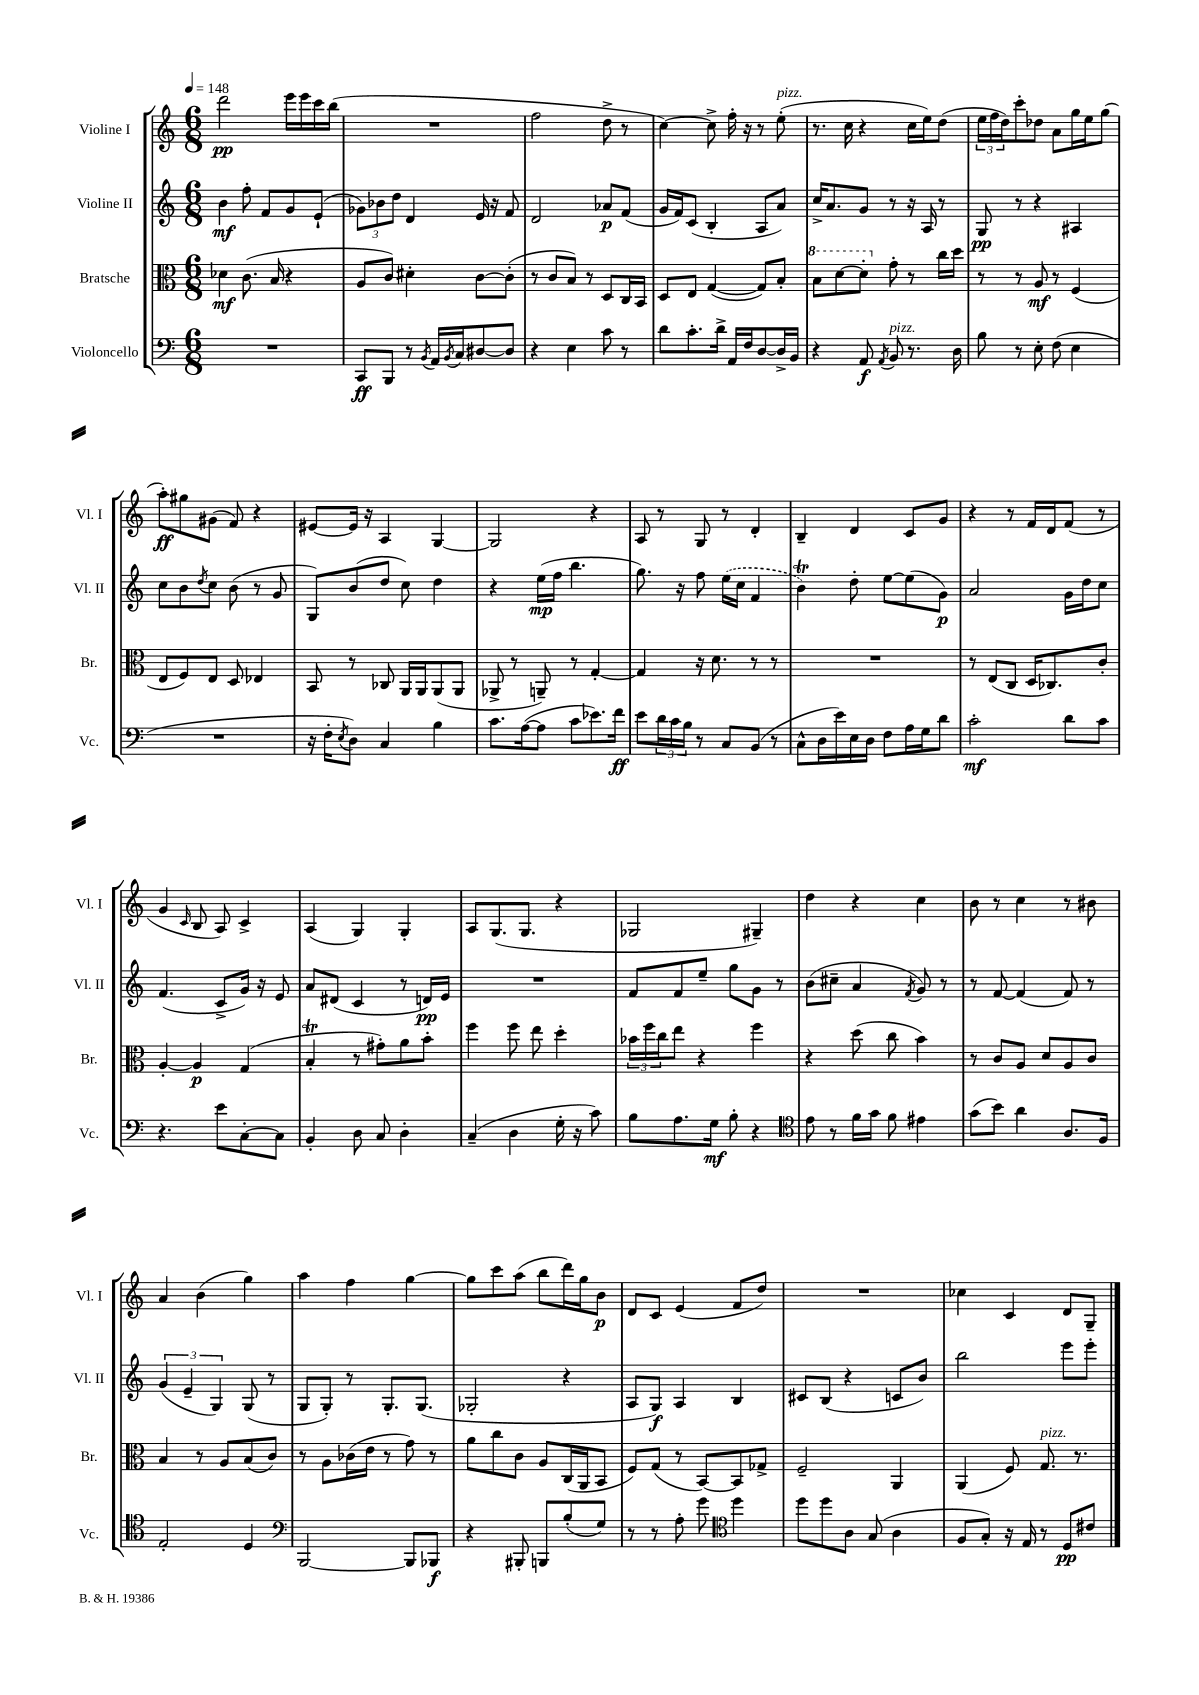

**kern	**kern	**kern	**kern
*staff4	*staff3	*staff2	*staff1
*clefF4	*clefC3	*clefG2	*clefG2
*k[]	*k[]	*k[]	*k[]
*M6/8	*M6/8	*M6/8	*M6/8
*MM148	*MM148	*MM148	*MM148
2.r	4d-\	4b\	2ddd\
.	(8.c\	8ff'\	.
.	.	8f/L	.
.	16B/	.	.
.	4r	8g/	16eee\LL
.	.	.	16eee\
.	.	(8e`/J	16ccc\
.	.	.	(16bb\JJ
=	=	=	=
8CC/L	8A/L	12g-\L)	2.r
.	.	12b-\	.
8BBB/J	8c/J)	.	.
.	.	12dd\J	.
8r	4d#'\	4d/	.
8qBB/	.	.	.
16AA/LL	.	.	.
8qBB/	.	.	.
16C/J	.	.	.
[8D#/	[8c\L	16e/	.
.	.	16r	.
8D#/]J	(8c'\]J	8f/	.
=	=	=	=
4r	8r	2d/	2ff\
.	8c/L	.	.
4E\	8B/J)	.	.
.	8r	.	.
8c\	8D/L	8a-/L	8dd^\
8r	16C/L	(8f/J	8r
.	16BB/JJ	.	.
=	=	=	=
8d\L	8D/L	16g/LL	[4cc\)
.	.	16f/J)	.
8.c'\	8E/J	(8c/J	.
.	([4G/	4B'/	8cc^\]
16d^\Jk	.	.	.
16AA/LL	.	.	16ff'\
16F/J	.	.	16r
[8D/	8G/]L)	8A/L	8r
16D^/]L	8B'/J	8a/J)	(8ee'\
16BB/JJ	.	.	.
=	=	=	=
4r	8b\L	16cc^/LK	8.r
.	.	8.a/	.
.	[8dd\	.	.
.	.	.	16cc\
8AA/	8dd'\]J	8g/J	4r
8qAA/	.	.	.
8BB/	8g'\	8r	.
8.r	8r	16r	16cc\LL
.	.	16A/	16ee\J)
.	16cc\LL	8r	(8dd\J
16D\	16dd\JJ	.	.
=	=	=	=
8B\	8r	8G/	24ee\LL
.	.	.	24ff\
.	.	.	24dd\J)
8r	8r	8r	8ccc'\
8E'\	8A/	4r	8dd-\J
(8F\	8r	.	8a\L
4E\	(4F/	4A#/	16gg\L
.	.	.	16ee\J
.	.	.	(8gg\J
=	=	=	=
2.r	8E/L	8cc\L	8aa'\L)
.	8F/)	8b\	8gg#\
.	.	8qdd/	.
.	8E/J	8cc\J	(8g#\J
.	8D/	(8b\	8f/)
.	4E-/	8r	4r
.	.	8g/	.
=	=	=	=
16r	8BB/	8G/L)	[8e#/L
16F'\LK	.	.	.
8qE/	.	.	.
8D\J)	8r	(8b/	16e#/]Jk
.	.	.	16r
4C/	8C-/	8dd/J	4A/
.	16AA/LL	8cc\)	.
.	16AA/J	.	.
4B\	(8AA/	4dd\	[4G/
.	8AA/J	.	.
=	=	=	=
8.c\L	8AA-^/	4r	2G/]
.	8r	.	.
([16A\k	.	.	.
8A\]J	8AA~/)	(16ee\LL	.
.	.	16ff\JJ	.
8c\L	8r	4.bb\	.
8.e-\)	[4G'/	.	4r
16f\Jk	.	.	.
=	=	=	=
8e\L	4G/]	8.gg\)	8A/
24d\L	.	.	8r
24c\	.	.	.
.	.	16r	.
24B\JJ	.	.	.
8r	16r	8ff\	8G/
.	8.d\	.	.
8C/L	.	(16ee\LL	8r
.	.	16cc\JJ	.
(8BB/J	8r	4f/	4d'/
8r	8r	.	.
=	=	=	=
8C^^\L	2.r	4b\)	4B~/
16D\L	.	.	.
16e\)	.	.	.
16E\	.	8dd'\	4d/
16D\JJ	.	.	.
8F\L	.	[8ee\L	.
16A\L	.	(8ee\]	8c/L
16G\J	.	.	.
8d\J	.	8g\J)	8g/J
=	=	=	=
2c'\	8r	2a/	4r
.	(8E/L	.	.
.	8C/J	.	8r
.	16D/LK	.	16f/LL
.	8.C-/)	.	16d/J
8d\L	.	16g\LL	(8f/J
.	.	16dd\J	.
8c\J	8c'/J	8cc\J	8r
=	=	=	=
4.r	[4A'/	(4.f/	4g/
.	.	.	16qqc/
.	4A/]	.	8B/
8e\L	.	8c^/L	8A/)
[8C'\	(4G/	16g/Jk)	4c^/
.	.	16r	.
8C\]J	.	8e/	.
=	=	=	=
4BB'/	4B'/	8a/L	(4A/
.	.	(8d#/J	.
8D\	8r	4c/	4G/)
8C/	8g#'\L)	.	.
4D'\	8a\	8r	4G'/
.	8b'\J	16d/LL)	.
.	.	16e/JJ	.
=	=	=	=
(4C~/	4ff\	2.r	8A/L
.	.	.	(8.G/
4D\	8ff\	.	.
.	.	.	8.G/J
.	8ee\	.	.
16G'\	4dd'\	.	4r
16r	.	.	.
8c\)	.	.	.
=	=	=	=
8B\L	24b-\LL	8f/L	2G-/
.	24ff\	.	.
.	24cc\J	.	.
8.A\	8ee\J	8f/	.
.	4r	8ee~/J	.
16G\Jk	.	.	.
8B'\	.	8gg\L	.
4r	4ff\	8g\J	4G#~/)
.	.	8r	.
=	=	=	=
*clefC4	*	*	*
8e\	4r	(8b\L	4dd\
8r	.	8cc#~\J	.
16f\LL	(8dd\	4a/	4r
16g\JJ	.	.	.
8f\	8cc\	.	.
.	.	8qf/	.
4e#\	4b\)	8g/)	4cc\
.	.	8r	.
=	=	=	=
(8g\L	8r	8r	8b\
8b\J)	8c/L	[8f/	8r
4a\	8A/J	(4f/]	4cc\
.	8d/L	.	.
8.A/L	8A/	8f/)	8r
.	8c/J	8r	8b#\
16F/Jk	.	.	.
=	=	=	=
2E'/	4B/	(6g/	4a/
.	.	6e~/	.
.	8r	.	(4b\
.	.	6G/)	.
.	8A/L	.	.
4D/	(8B/	(8G/	4gg\)
.	8c/J)	8r	.
=	=	=	=
*clefF4	*	*	*
[2BBB/	8r	8G/L	4aa\
.	8A\L	8G'/J)	.
.	(16c-\L	8r	4ff\
.	16e\JJ	.	.
.	8r	8.G'/L	.
8BBB/]L	8g\)	.	[4gg\
.	.	(8.G/J	.
8BBB-/J	8r	.	.
=	=	=	=
4r	8a\L	2G-'/	8gg\]L
.	8cc\	.	8ccc\
8BBB#'/	8c\J	.	(8aa\J
8BBB/L	8A/L	.	8bb\L
(8B'/	(16C/L	4r	16ddd\L)
.	16AA/J	.	16gg\J
8G/J)	8BB/J	.	8b\J
=	=	=	=
8r	8F/L)	8A/L	8d/L
8r	(8G/J	8G/J)	8c/J
8A'\	8r	4A/	(4e/
8g\	[8BB/L)	.	.
*clefC4	*	*	*
4dd\	8BB/]	4B/	8f/L
.	8G-^/J	.	8dd/J)
=	=	=	=
8dd\L	2F~/	8c#/L	2.r
8dd\	.	(8B/J	.
8A\J	.	4r	.
(8G/	.	.	.
4A\	4AA/	8c/L	.
.	.	8b/J)	.
=	=	=	=
8F/L	(4AA/	2bb\	4cc-\
8G'/J)	.	.	.
16r	8F/)	.	4c/
16E/	.	.	.
8r	8.G/	.	.
8D/L	.	8eee\L	8d/L
.	8.r	.	.
8c#/J	.	8eee'\J	8G~/J
==	==	==	==
*-	*-	*-	*-
